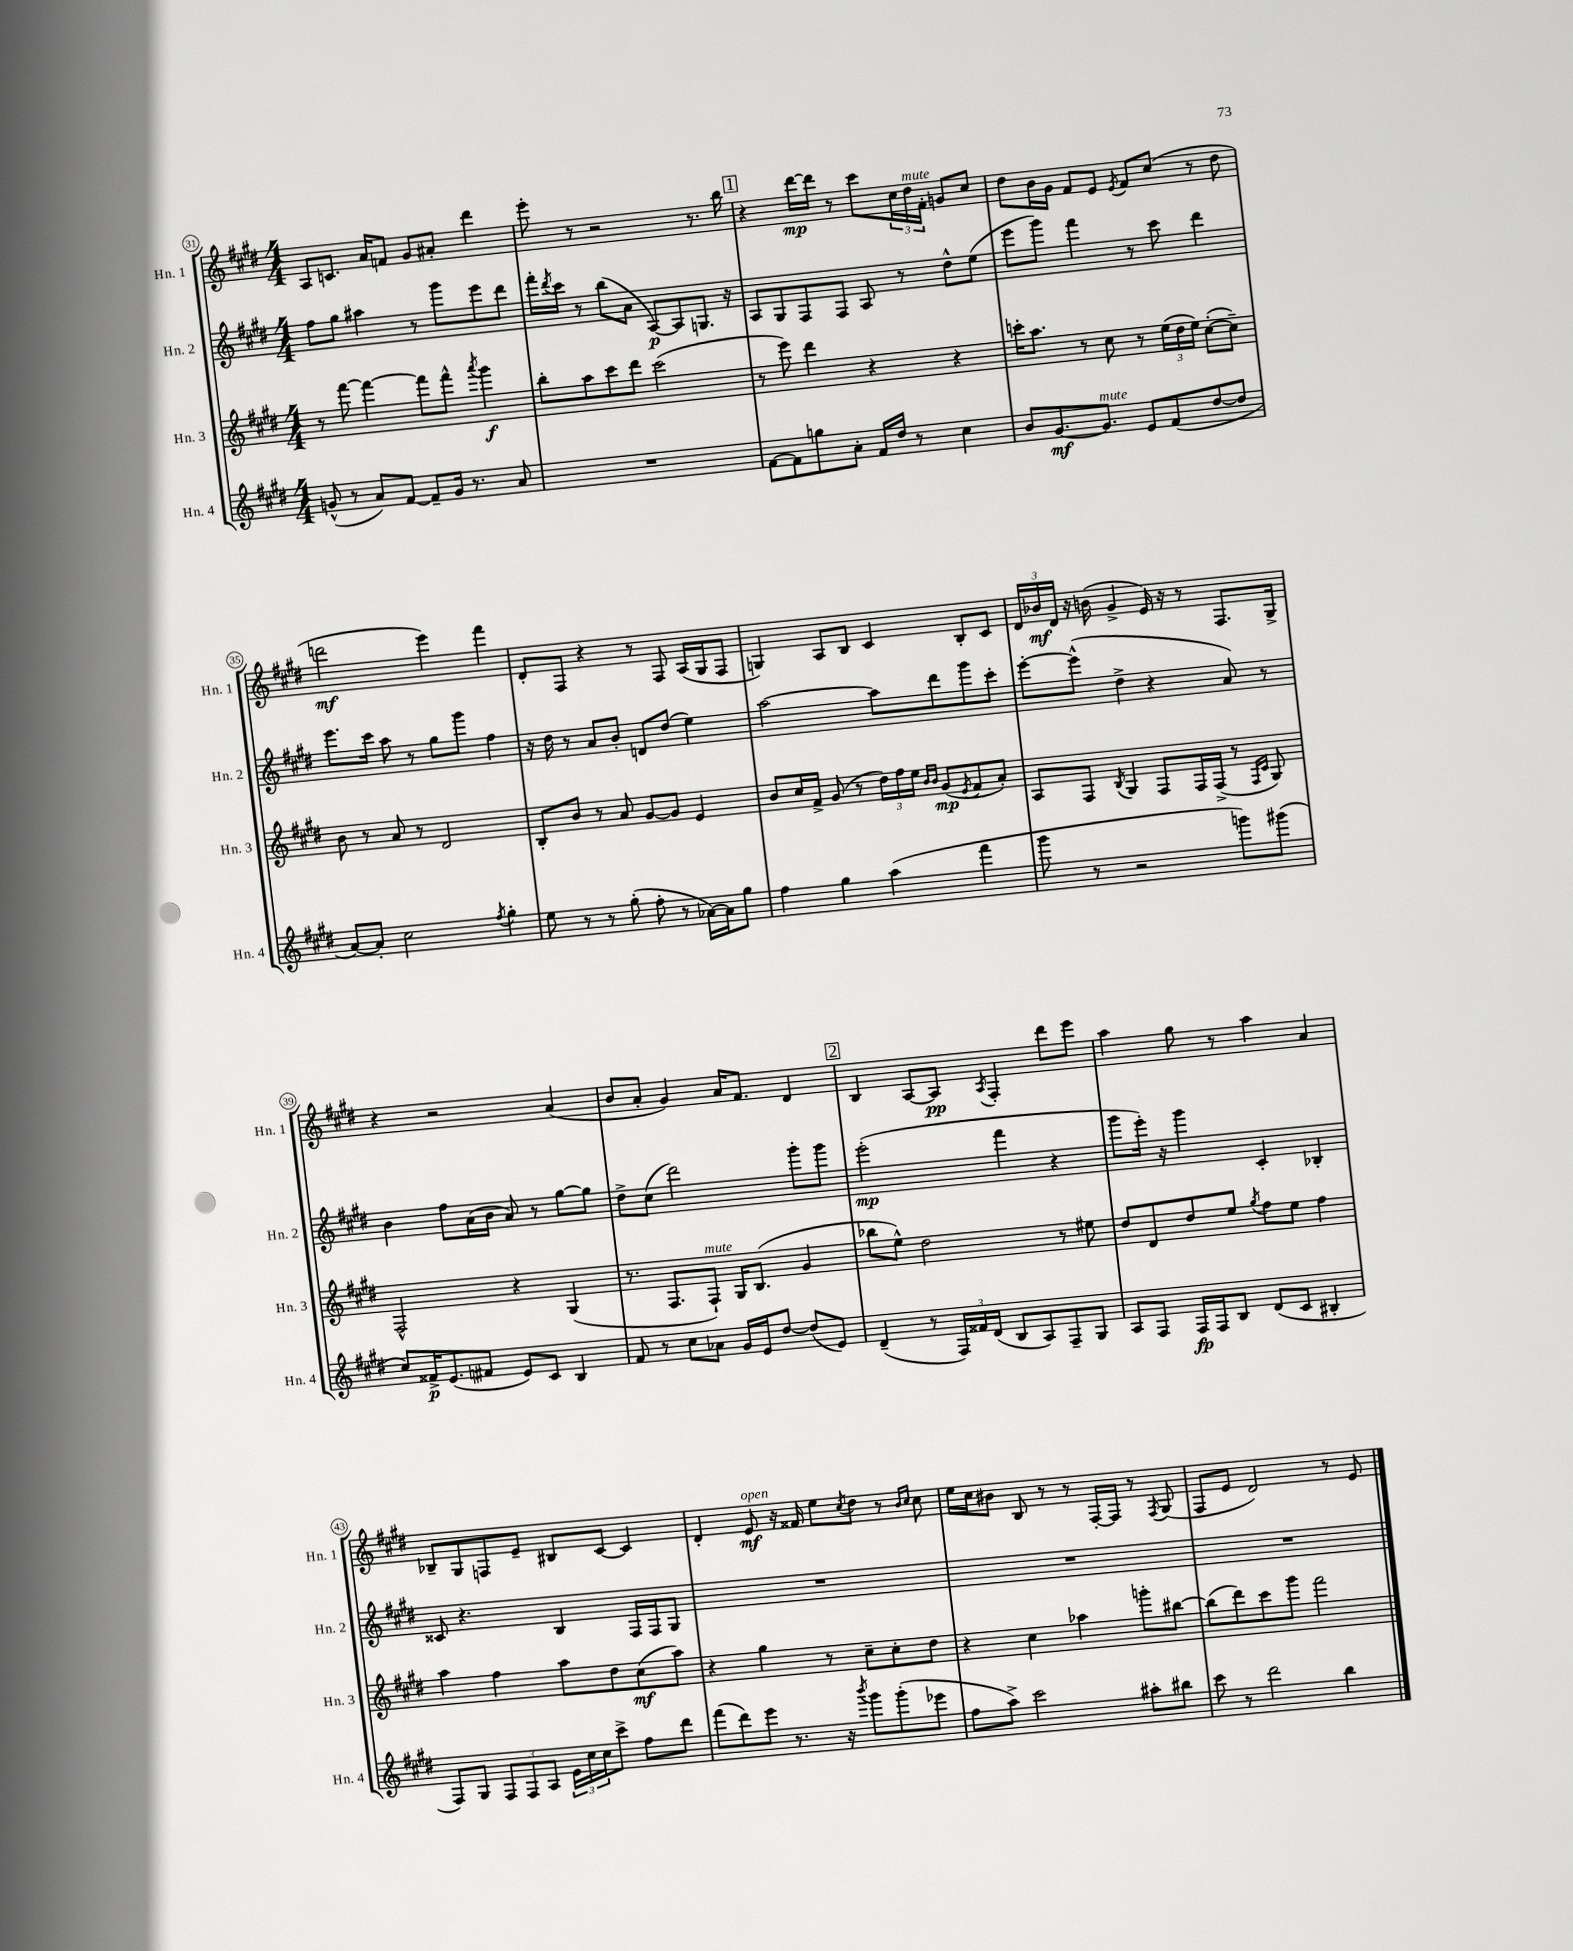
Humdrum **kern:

**kern	**kern	**kern	**kern
*staff4	*staff3	*staff2	*staff1
*clefG2	*clefG2	*clefG2	*clefG2
*k[f#c#g#d#]	*k[f#c#g#d#]	*k[f#c#g#d#]	*k[f#c#g#d#]
*M4/4	*M4/4	*M4/4	*M4/4
(8g^^	8r	8ff#	8A
8r	[8fff#	8gg#	8.c
8a)	4fff#_	4aa#	.
.	.	.	16a
[8f#	.	.	8f
8f#~]	8fff#]	8r	8g#
16g	8fff#^^	8ggg#	8a#'
8.r	.	.	.
.	8qaaa	.	.
.	4ggg#	8eee	4ddd#
8a	.	8ddd#	.
=	=	=	=
1r	8bb'	16fff#'	8eee'
.	.	8qddd#	.
.	.	16ccc#	.
.	8aa	8r	8r
.	8ccc#	(8bb	2r
.	8ddd#	8a	.
.	(2ccc#	[8A)	.
.	.	8A]	.
.	.	8.G	8.r
.	.	16r	16bb
=	=	=	=
[8f#	8r	8A	4r
8f#]	8eee)	8G#	.
8gg	4ddd#	8F#	[16ddd#
.	.	.	16ddd#]
8a'	.	8F#	8r
16f#	4r	8A	8ccc#
16dd#	.	.	.
8r	.	8r	24cc#
.	.	.	24dd#
.	.	.	24f#'
4cc#	4r	8dd#^^	8g
.	.	(8ee	8cc#
=	=	=	=
8b	16ccc'	8eee	8dd#
.	8.aa	.	.
[8.g#	.	8ggg#)	16b
.	.	.	16g#
.	8r	4fff#	8f#
8.g#]	.	.	.
.	8cc#	.	8e
.	.	.	8qe
8e	8r	8r	8f#
(8f#	(24ee	8ccc#	(8cc#
.	24dd#	.	.
.	24ee)	.	.
[8dd#	([8cc#'	4ddd#	8r
8dd#]	8cc#~])	.	8dd#
=	=	=	=
[8a)	8b	8.eee	2ddd
8a']	8r	.	.
.	.	16ccc#	.
2cc#	8a	8aa	.
.	8r	8r	.
.	2d#	8gg#	4eee)
.	.	8ggg#	.
8qff#	.	.	.
4gg#'	.	4ff#	4fff#
=	=	=	=
8ee	8B'	16r	8d#'
.	.	16dd#	.
8r	8b	8r	8F#
8r	8r	8a	4r
(8gg#'	8a	8b'	.
8ff#'	[8g#	8d	8r
8r	8g#]	(8dd#	8F#
[16a-)	4e	4ee)	(16A
16a-]	.	.	16G#
8gg#	.	.	8F#
=	=	=	=
4ff#	8b	[2aa	4G)
.	16cc#	.	.
.	16f#^	.	.
4gg#	(8g#	.	8A
.	8r	.	8B
(4aa	24dd#)	8aa]	4c#
.	24ff#	.	.
.	24ee	.	.
.	16qqb	.	.
.	16qqb	.	.
.	(8g#	8ddd#	.
.	8qe	.	.
4fff#	8f#	8ggg#	8B'
.	8a')	8ccc#'	8c#
=	=	=	=
8ggg#	8A	[8eee'	24d#
.	.	.	24b-
.	.	.	24d#
8r	8F#	(8eee^^]	16r
.	.	.	(16b
.	8qB	.	.
2r	4G#	4dd#^	4g#^
.	8F#	4r	16e)
.	.	.	16r
.	16F#	.	8r
.	(16F#^	.	.
8ggg)	8r	8a)	8.F#
.	16qqF#	.	.
.	16qqc#	.	.
(8ggg#	8G#)	8r	.
.	.	.	16G#^
=	=	=	=
8cc#)	2F#^^	4b	4r
16f##^	.	.	.
(8.e	.	.	.
.	.	8ff#	2r
8f#	.	(16a	.
.	.	16b	.
8e)	4r	8a)	.
8c#	.	8r	.
4B	(4G#	[8gg#	(4a
.	.	8gg#]	.
=	=	=	=
8f#	8.r	8dd#^	8b
8r	.	(8cc#	8a'
.	8.F#	.	.
8cc#	.	2ddd#)	4g#)
8a-	8F#`)	.	.
16g#	16G#	.	16a
16e	(8.B	.	8.f#
[8dd#	.	.	.
(8dd#]	4g#	8ggg#'	4d#
8e)	.	8ggg#	.
=	=	=	=
(4d#~	8bb-	(2eee'	4B
.	8ee^^)	.	.
8r	2dd#	.	[8A
24F#)	.	.	8A]
24f##	.	.	.
(24d#	.	.	.
.	.	.	8qA
8B	.	4fff#	4F#'
8A)	.	.	.
8F#~	8r	4r	8ddd#
8G#	8ee#	.	8eee
=	=	=	=
8A	8dd#	8ggg#	4aa
8F#	8d#	16eee')	.
.	.	16r	.
16F#	8dd#	4ggg#	8gg#
16F#	.	.	.
8B	8ee	.	8r
.	8qgg#	.	.
(8d#	8ff#	4c#'	4aa
8c#	8ee	.	.
4B#'	4ff#	4B-'	4a
=	=	=	=
8F#)	4aa	8c##	8B-~
8G#	.	4.r	8G#
12F#	4ff#	.	8F
12F#	.	.	.
.	.	.	8e~
12A	.	.	.
24e	8aa	4B	8B#
24cc#	.	.	.
24cc#	.	.	.
8ccc#^	8dd#	.	[8c#
8ff#	(8cc#	16F#	4c#]
.	.	16F#	.
8ddd#	8aa)	8G#	.
=	=	=	=
(8fff#	4r	1r	4d#'
8ddd#)	.	.	.
8eee	4gg#	.	8e
8.r	.	.	16r
.	.	.	16f##
.	8r	.	8ee
16r	.	.	.
8qbbb	.	.	8qcc#
8ggg#	8cc#~	.	8dd#
(8ggg#'	8cc#'	.	8r
.	.	.	16qqb
.	.	.	16qqcc#
8eee-	8dd#	.	8cc#
=	=	=	=
8ff#	4r	1r	16ee
.	.	.	16cc#
8aa^)	.	.	8b#
2ccc#	4cc#	.	8B
.	.	.	8r
.	4aa-	.	8r
.	.	.	[16F#'
.	.	.	16F#]
8aa#'	8ggg'	.	8r
.	.	.	8qF#
8bb#	[8bb#	.	(8G#
=	=	=	=
8ccc#	(8bb#]	1r	8F#
8r	8ddd#)	.	8e
2ddd#	8ccc#	.	2d#)
.	8ggg#	.	.
.	2fff#	.	.
4bb	.	.	8r
.	.	.	8e
==	==	==	==
*-	*-	*-	*-
